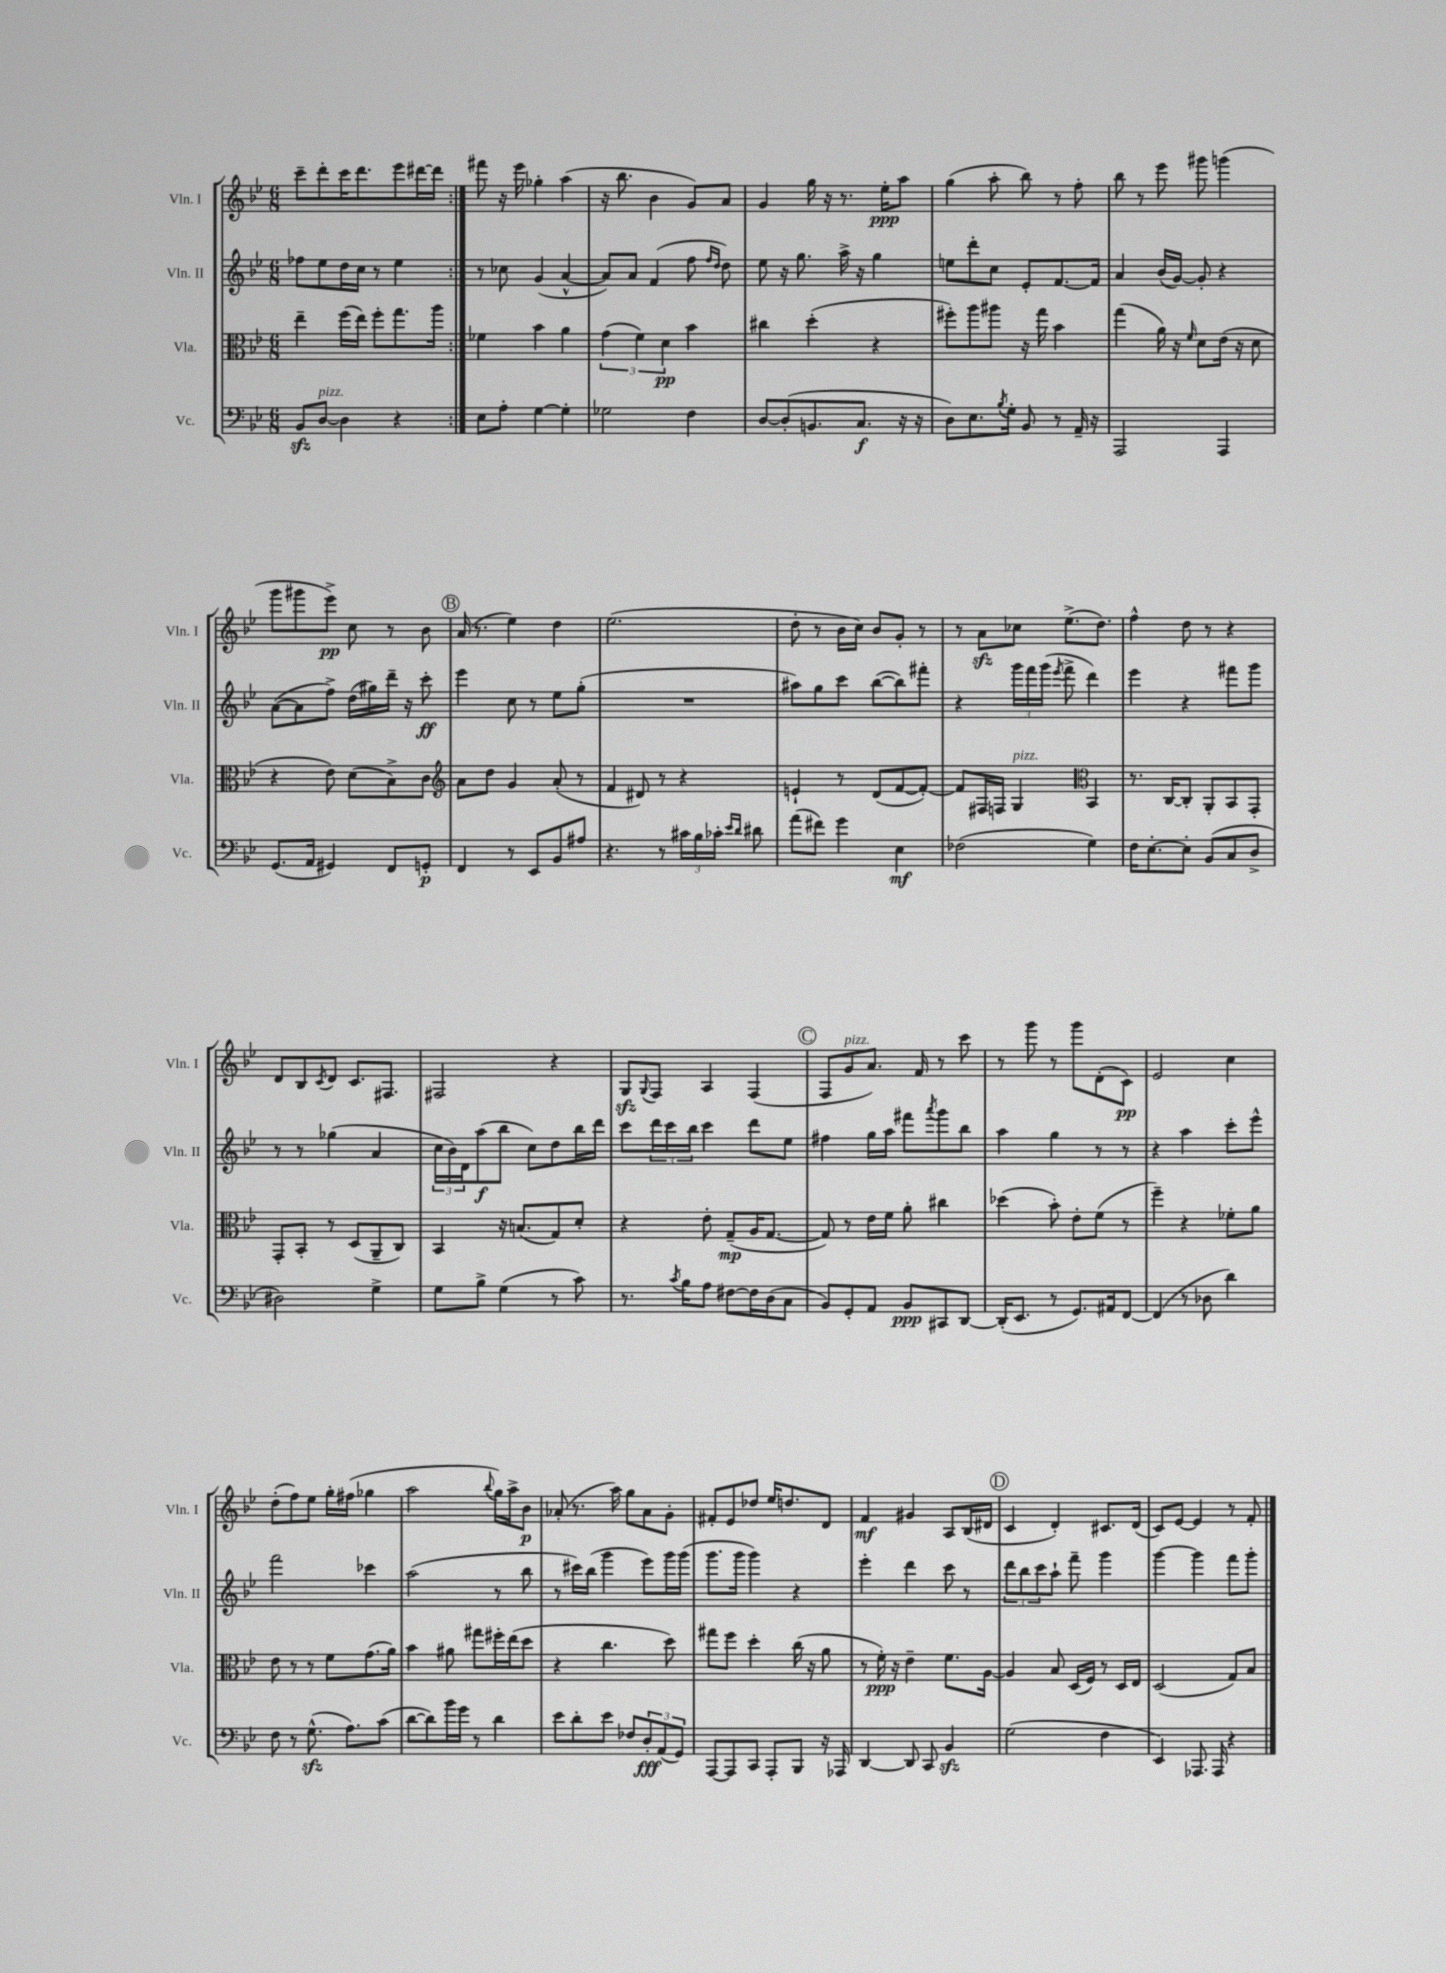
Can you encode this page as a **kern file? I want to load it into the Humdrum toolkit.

**kern	**dynam	**kern	**dynam	**kern	**dynam	**kern	**dynam
*part4	*part4	*part3	*part3	*part2	*part2	*part1	*part1
*staff4	*staff4	*staff3	*staff3	*staff2	*staff2	*staff1	*staff1
*I"Vc.	*	*I"Vla.	*	*I"Vln. II	*	*I"Vln. I	*
*I'Vc.	*	*I'Vla.	*	*I'Vln. II	*	*I'Vln. I	*
*clefF4	*	*clefC3	*	*clefG2	*	*clefG2	*
*k[b-e-]	*	*k[b-e-]	*	*k[b-e-]	*	*k[b-e-]	*
*M6/8	*	*M6/8	*	*M6/8	*	*M6/8	*
=9	=9	=9	=9	=9	=9	=9	=9
8BB-zz/L	.	4ee-~\	.	8ff-X\L	.	8ccc~\L	.
!LO:TX:a:i:t=pizz.	!	!	!	!	!	!	!
[8D/J	.	.	.	8ee-\	.	8ddd'\	.
4D\]	.	(16ff\LL	.	16dd\L	.	16ccc\K	.
.	.	16ee-\JJ)	.	16cc\JJ	.	8.ddd\	.
.	.	8ff'\L	.	8r	.	.	.
4r	.	8.gg\	.	4ee-\	.	8eee-\	.
.	.	.	.	.	.	[16ddd#X\L	.
.	.	16aa\Jk	.	.	.	16ddd#\JJ]	.
=10:|!	=10:|!	=10:|!	=10:|!	=10:|!	=10:|!	=10:|!	=10:|!
8E-\L	.	4f-X\	.	8r	.	8fff#X\	.
8A'\J	.	.	.	8cc-X\	.	16r	.
.	.	.	.	.	.	16eee-\	.
[4G\	.	4b-\	.	(4g/	.	4gg-X'\	.
4G'\]	.	4a\	.	[4a^^/	.	(4aa\	.
=11	=11	=11	=11	=11	=11	=11	=11
2G-X\	.	(6g\	.	8a/L])	.	16r	.
.	.	.	.	.	.	8.bb-\	.
.	.	.	.	8a/J	.	.	.
.	.	6f\)	.	.	.	.	.
.	.	.	.	(4f/	.	4b-\	.
.	.	6d\	pp	.	.	.	.
4F\	.	4b-\	.	8ff\	.	8g/L)	.
.	.	.	.	16qqff/LL	.	.	.
.	.	.	.	16qqdd/JJ	.	.	.
.	.	.	.	8dd\)	.	8a/J	.
=12	=12	=12	=12	=12	=12	=12	=12
[8D/L	.	4cc#X\	.	8ee-\	.	4g/	.
(8D'/]	.	.	.	16r	.	.	.
.	.	.	.	8.gg\	.	.	.
8.BBn/	.	(4dd'\	.	.	.	16gg\	.
.	.	.	.	.	.	16r	.
.	.	.	.	16aa^\	.	8.r	.
8.C/J	f	.	.	16r	.	.	.
.	.	4r	.	4gg\	.	.	.
.	.	.	.	.	.	16ee-'\KL	ppp
16r	.	.	.	.	.	8aa\J	.
16r	.	.	.	.	.	.	.
=13	=13	=13	=13	=13	=13	=13	=13
8D\L)	.	8ff#X'\L)	.	8een\L	.	(4gg\	.
8.E-\	.	8aa\	.	8ddd'\	.	.	.
.	.	8aa#X\J	.	8cc\J	.	8aa'\	.
8qB-/	.	.	.	.	.	.	.
16G'\Jk	.	.	.	.	.	.	.
8BB-/	.	16r	.	8e-'/L	.	8bb-\)	.
.	.	16gg\	.	.	.	.	.
8r	.	4b-\	.	[8.f/	.	8r	.
16AA~/	.	.	.	.	.	8ff'\	.
16r	.	.	.	16f/Jk]	.	.	.
=14	=14	=14	=14	=14	=14	=14	=14
2AAA/	.	(4gg\	.	4a/	.	8bb-\	.
.	.	.	.	.	.	8r	.
.	.	16a\)	.	(16b-/LL	.	8eee-\	.
.	.	16r	.	[16g/JJ)	.	.	.
.	.	16qqf/	.	.	.	.	.
.	.	8d\L	.	8g'/]	.	8ggg#X\	.
4AAA/	.	(16e-\Jk	.	4r	.	(4gggn\	.
.	.	16r	.	.	.	.	.
.	.	8d\	.	.	.	.	.
!!LO:LB:g=z
=15	=15	=15	=15	=15	=15	=15	=15
(8.GG/L	.	4r	.	([8a\L	.	8ggg\L	.
.	.	.	.	8a\]	.	8ggg#X\	.
16AA/Jk	.	.	.	.	.	.	.
4GG#X/)	.	8e-\)	.	8ff^\J)	.	8eee-^\J)	pp
.	.	(8d\L	.	(16dd\LL	.	8cc\	.
.	.	.	.	16gg#X\)	.	.	.
8FF/L	.	8B-^\)	.	16ddd~\JJ	.	8r	.
.	.	.	.	16r	.	.	.
8GGn'/J	p	8c\J	.	8ccc'\	ff	8b-\	.
!!LO:REH:place=s1:t=B
=16	=16	=16	=16	=16	=16	=16	=16
*	*	*clefG2	*	*	*	*	*
4FF/	.	8a\L	.	4eee-\	.	(16a/	.
.	.	.	.	.	.	8.r	.
.	.	8dd\J	.	.	.	.	.
8r	.	4g/	.	8cc\	.	4ee-\)	.
8EE-/L	.	.	.	8r	.	.	.
8BB-/	.	(8a'/	.	8ee-\L	.	4dd\	.
8A#X/J	.	8r	.	(8gg'\J	.	.	.
=17	=17	=17	=17	=17	=17	=17	=17
4.r	.	4f/	.	2.r	.	(2.ee-\	.
.	.	8d#X/)	.	.	.	.	.
8r	.	8r	.	.	.	.	.
24c#X\LL	.	4r	.	.	.	.	.
24B-\	.	.	.	.	.	.	.
24c-X'\JJ	.	.	.	.	.	.	.
16qqe-/LL	.	.	.	.	.	.	.
16qqd/JJ	.	.	.	.	.	.	.
8d#X\	.	.	.	.	.	.	.
=18	=18	=18	=18	=18	=18	=18	=18
(8a\L	.	4en`/	.	8aa#X\L)	.	8dd'\	.
8f#X\J)	.	.	.	8gg\	.	8r	.
4g\	.	8r	.	8ccc\J	.	16b-\LL	.
.	.	.	.	.	.	16cc\JJ)	.
.	.	(8d/L	.	([8bb-\L	.	8b-/L	.
4E-\	mf	[8f/	.	8bb-\])	.	8g'/J	.
.	.	8f'/J_)	.	8fff#X'\J	.	8r	.
=19	=19	=19	=19	=19	=19	=19	=19
(2F-X\	.	8f/L]	.	4r	.	8r	.
.	.	16F#X/L	.	.	.	8azz\L	.
.	.	16Fn/JJ	.	.	.	.	.
!	!	!LO:TX:a:i:t=pizz.	!	!	!	!	!
.	.	4G/	.	24ggg\LL	.	8cc-X\J	.
.	.	.	.	24fff\	.	.	.
.	.	.	.	(24ggg\JJ	.	.	.
.	.	.	.	8qeee-/	.	.	.
.	.	.	.	8fff^\	.	(8.ee-^\L	.
*	*	*clefC3	*	*	*	*	*
4G\)	.	4BB-/	.	4ddd\)	.	.	.
.	.	.	.	.	.	8.dd\J)	.
=20	=20	=20	=20	=20	=20	=20	=20
16F\KL	.	8.r	.	4eee-\	.	4ff^^\	.
[8.E-'\	.	.	.	.	.	.	.
.	.	[16C/KL	.	.	.	.	.
8E-'\J]	.	8C'/J]	.	4r	.	8dd\	.
(8BB-/L	.	8AA'/L	.	.	.	8r	.
8C/	.	8BB-/	.	8fff#X\L	.	4r	.
8D^/J	.	8GG'/J	.	8ggg\J	.	.	.
!!LO:LB:g=z
=21	=21	=21	=21	=21	=21	=21	=21
2D#X\)	.	8GG'/L	.	8r	.	8d/L	.
.	.	8BB-'/J	.	8r	.	8B-/	.
.	.	.	.	.	.	8qc/	.
.	.	8r	.	(4gg-X\	.	8d/J	.
.	.	(8D/L	.	.	.	8.c/L	.
4G^\	.	8AA~/	.	4a/	.	.	.
.	.	.	.	.	.	8.F#X/J	.
.	.	8C/J)	.	.	.	.	.
=22	=22	=22	=22	=22	=22	=22	=22
8G\L	.	4BB-/	.	24cc\LL	.	2F#X/	.
.	.	.	.	24b-\)	.	.	.
.	.	.	.	24d\J	.	.	.
8B-^\J	.	.	.	(8aa\	f	.	.
(4G\	.	16r	.	8bb-\J	.	.	.
.	.	(8.Bn/L	.	.	.	.	.
.	.	.	.	8cc\L)	.	.	.
8r	.	8G/)	.	8dd\	.	4r	.
8c\)	.	8d'/J	.	16bb-\L	.	.	.
.	.	.	.	16ddd\JJ	.	.	.
=23	=23	=23	=23	=23	=23	=23	=23
8.r	.	4r	.	8ccc\L	.	8Gzz/L	.
.	.	.	.	.	.	8qqG/	.
.	.	.	.	24ddd\L	.	8F/J	.
.	.	.	.	24ccc\	.	.	.
8qc/	.	.	.	.	.	.	.
16B-\KL	.	.	.	.	.	.	.
.	.	.	.	24bb-\JJ	.	.	.
8A\J	.	8e-'\	.	4ccc\	.	4A/	.
[8F#X\L	.	(8G~/L	mp	.	.	.	.
16F#\L]	.	16A/K	.	8ddd\L	.	(4F/	.
(16D\J	.	[8.G/J	.	.	.	.	.
8C\J	.	.	.	8ee-\J	.	.	.
!!LO:REH:place=s1:t=C
=24	=24	=24	=24	=24	=24	=24	=24
8BB-/L)	.	8G/])	.	4ff#X\	.	8F/L	.
!	!	!	!	!	!	!LO:TX:a:i:t=pizz.	!
8GG'/	.	8r	.	.	.	8g/	.
8AA/J	.	16e-\LL	.	16gg\LL	.	8.a/J)	.
.	.	16f\JJ	.	16aa\JJ	.	.	.
8BB-/L	ppp	8a'\	.	8fff#X\L	.	.	.
.	.	.	.	.	.	16f/	.
.	.	.	.	8qaaa/	.	.	.
8CC#X/	.	4cc#X\	.	8ggg\	.	8r	.
[8DD/J	.	.	.	8bb-\J	.	8ccc\	.
=25	=25	=25	=25	=25	=25	=25	=25
(16DD'/KL]	.	(4dd-X\	.	4aa\	.	8r	.
8.EE-/J	.	.	.	.	.	.	.
.	.	.	.	.	.	8ggg\	.
8r	.	8b-'\)	.	4gg\	.	8r	.
8.GG/L)	.	8e-'\L	.	.	.	8ggg\L	.
.	.	(8f\J	.	8r	.	(8d'\	.
16AA#X/k	.	.	.	.	.	.	.
[8FF/J	.	8r	.	8r	.	8c\J)	pp
=26	=26	=26	=26	=26	=26	=26	=26
(4FF/]	.	4ff~\)	.	4r	.	2e-/	.
8r	.	4r	.	4aa\	.	.	.
8D-X\	.	.	.	.	.	.	.
4d\)	.	8f-X'\L	.	8ccc'\L	.	4cc\	.
.	.	8a\J	.	8eee-^^\J	.	.	.
!!LO:LB:g=z
=27	=27	=27	=27	=27	=27	=27	=27
8F\	.	8e-\	.	2fff\	.	(8dd'\L	.
8r	.	8r	.	.	.	8ff\)	.
(8.Gzz^^\	.	8r	.	.	.	8ee-\J	.
.	.	8f\L	.	.	.	16gg'\LL	.
8.A\L)	.	.	.	.	.	(16ff#X\JJ	.
.	.	(8.g\	.	4ccc-X\	.	4gg-X\	.
(8c\J	.	.	.	.	.	.	.
.	.	16a\Jk)	.	.	.	.	.
=28	=28	=28	=28	=28	=28	=28	=28
[8d\L	.	4b-\	.	(2aa\	.	2aa\	.
8d\])	.	.	.	.	.	.	.
16b-\L	.	8a#X\	.	.	.	.	.
16g\JJ	.	.	.	.	.	.	.
8r	.	8gg#X\L	.	.	.	.	.
.	.	.	.	.	.	8qqbb-/	.
4d\	.	16ff#X'\L	.	8r	.	16gg\LL)	.
.	.	(16ee-\J	.	.	.	16aa^\J	.
.	.	8dd\J	.	8bb-\	.	8b-\J	p
=29	=29	=29	=29	=29	=29	=29	=29
8e-\L	.	4r	.	8r	.	(8a-X'/	.
8d'\	.	.	.	16ccc#X\LL)	.	8.r	.
.	.	.	.	(16bb-\JJ	.	.	.
8e-\J	.	4.cc\	.	4ggg\	.	.	.
.	.	.	.	.	.	16aa\)	.
8F-X/L	.	.	.	.	.	8gg\L	.
12D'/	fff	.	.	8eee-\L)	.	8a-\	.
(12AA/	.	.	.	.	.	.	.
.	.	8dd\)	.	16ggg\L	.	8g'\J	.
12GG/J)	.	.	.	.	.	.	.
.	.	.	.	(16ggg\JJ	.	.	.
=30	=30	=30	=30	=30	=30	=30	=30
[8AAA/L	.	8gg#X\L	.	8.ggg\L	.	8f#X'/L	.
8AAA/]	.	8ff\J	.	.	.	8e-/	.
.	.	.	.	16ggg\Jk	.	.	.
8CC/J	.	4dd'\	.	4ggg\)	.	8dd-X/J	.
8AAA'/L	.	.	.	.	.	16ee-/KL	.
.	.	.	.	.	.	8.ddn/	.
8BBB-/J	.	(16cc\	.	4r	.	.	.
.	.	16r	.	.	.	.	.
16r	.	8a\	.	.	.	8d/J	.
16AAA-X/	.	.	.	.	.	.	.
=31	=31	=31	=31	=31	=31	=31	=31
[4DD/	.	8r	.	4eee-'\	.	4f/	mf
.	.	16f'\)	ppp	.	.	.	.
.	.	16r	.	.	.	.	.
8DD/]	.	4e-~\	.	4ddd\	.	4g#X/	.
8CC/	.	.	.	.	.	.	.
4BB-zz/	.	8.f\L	.	8ccc\	.	8A/L	.
.	.	.	.	8r	.	(16B-/L	.
.	.	[16A\Jk	.	.	.	16d#X/JJ	.
!!LO:REH:place=s1:t=D
=32	=32	=32	=32	=32	=32	=32	=32
(2G\	.	4A/]	.	12ddd\L	.	4c/	.
.	.	.	.	12bb-\	.	.	.
.	.	.	.	12ccc\	.	.	.
.	.	8B-/	.	8aa`\J	.	4d'/)	.
.	.	(16D/LL	.	8fff~\	.	.	.
.	.	16F/JJ)	.	.	.	.	.
4F\	.	8r	.	4ggg\	.	8.c#X/L	.
.	.	16D/LL	.	.	.	.	.
.	.	16E-/JJ	.	.	.	(16d/Jk	.
=33	=33	=33	=33	=33	=33	=33	=33
4EE-/)	.	(2D/	.	[4ggg\	.	8c/L)	.
.	.	.	.	.	.	[8e-/J	.
8.AAA-X/	.	.	.	4ggg\]	.	4e-/]	.
16AAA-/	.	.	.	.	.	.	.
4r	.	8G/L)	.	8fff\L	.	8r	.
.	.	8B-/J	.	8ggg'\J	.	8f'/	.
==	==	==	==	==	==	==	==
*-	*-	*-	*-	*-	*-	*-	*-
